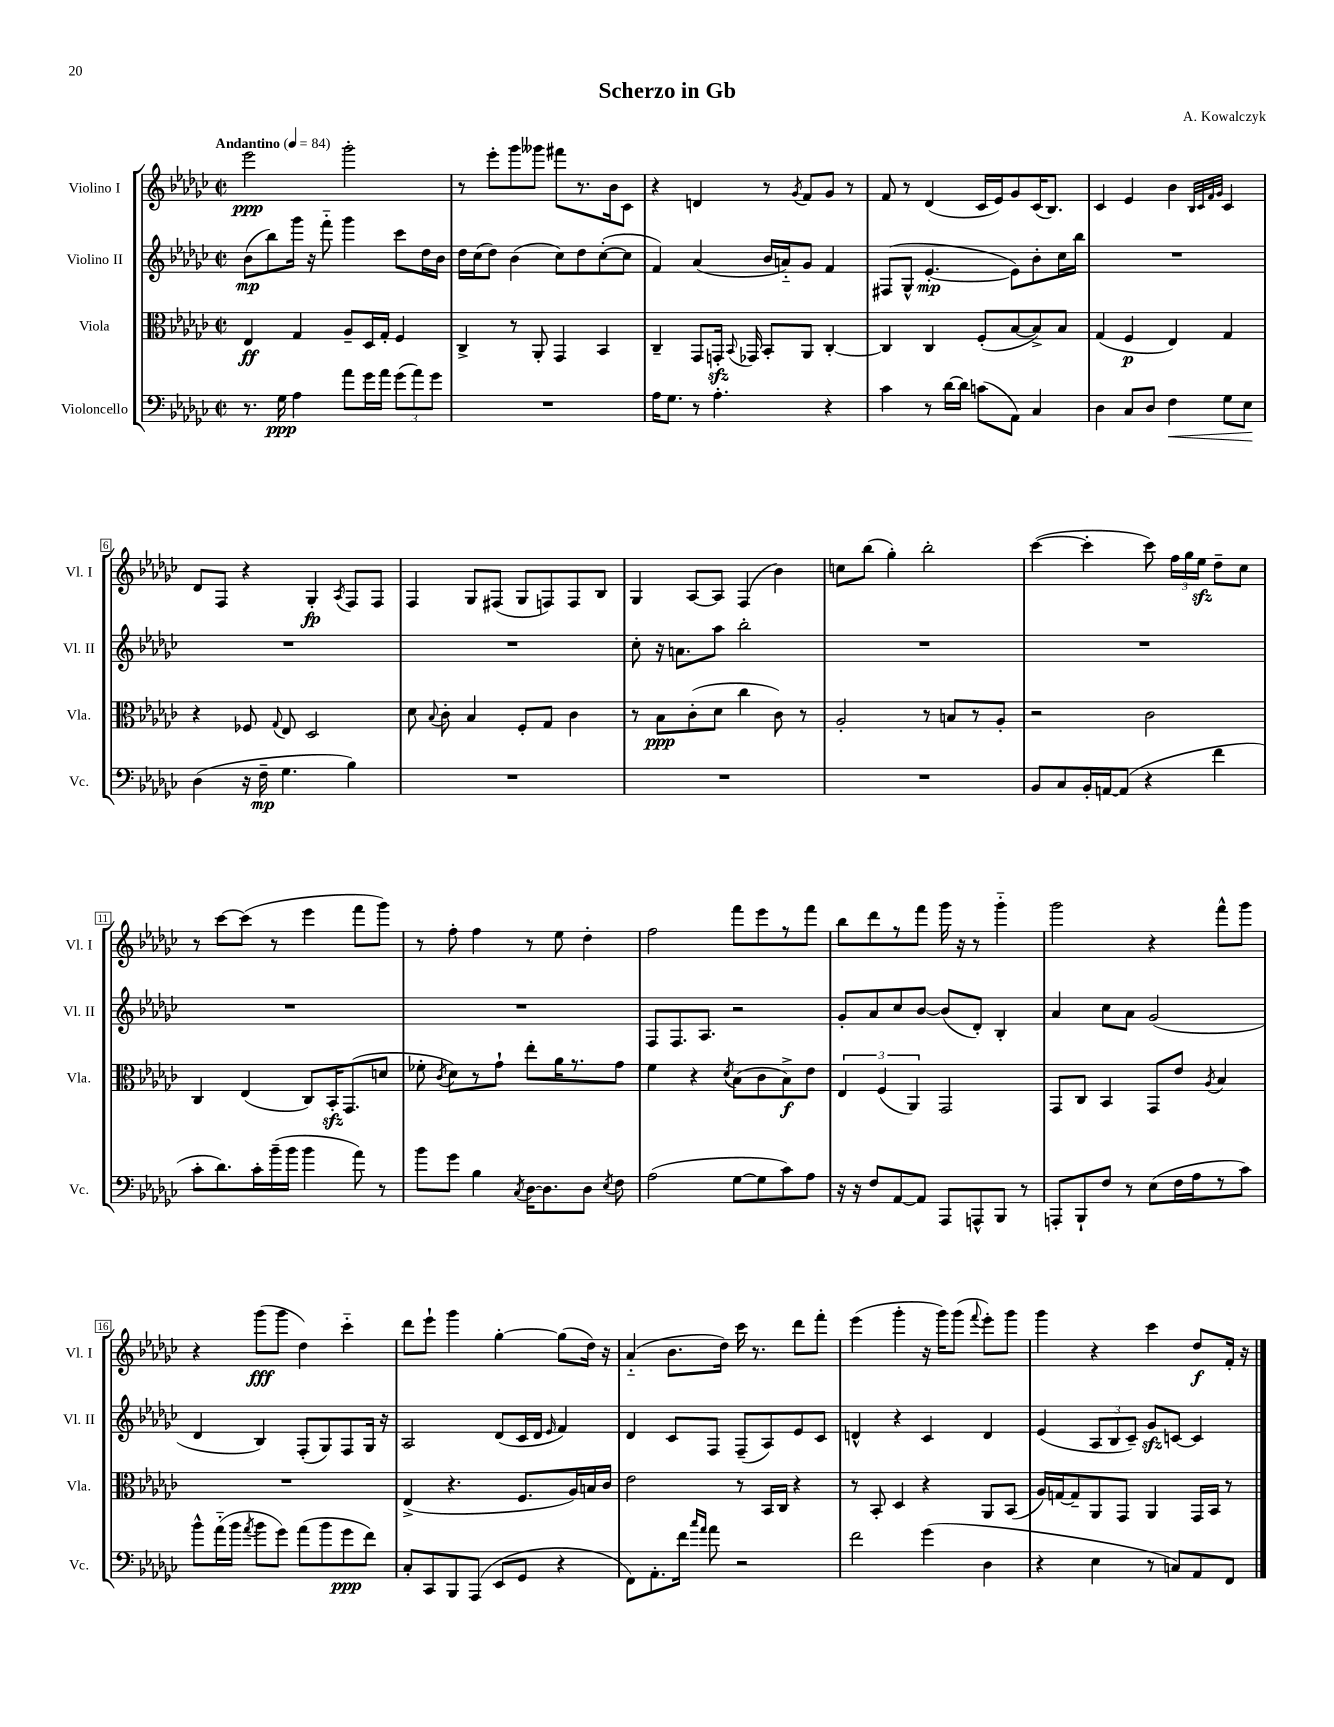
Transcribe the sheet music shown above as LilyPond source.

\header { title = "Scherzo in Gb" composer = "A. Kowalczyk" }
<<
\new StaffGroup <<
\new Staff = "s0" \with { instrumentName = "Violino I" shortInstrumentName = "Vl. I" } {
    \clef treble \key ges \major \defaultTimeSignature \time 2/2 \tempo "Andantino" 4 = 84
    \autoBeamOff ees'''2\ppp ges'''2-. |
    r8 ees'''8[-. ges'''8 geses'''8] fis'''8[ r8. bes'16 ces'8] |
    r4 d'4 r8 \acciaccatura { ges'8 } f'8[ ges'8] r8 |
    f'8 r8 des'4( ces'16[ ees'16) ges'8 ces'16( bes8.]) |
    ces'4 ees'4 bes'4 \grace { bes32[ ces'32 f'32 ges'32] } ces'4 |
    des'8[ f8] r4 ges4-.\fp \acciaccatura { aes8 } f8[ f8] |
    f4 ges8[ fis8]( ges8[ f8) f8 bes8] |
    ges4 aes8[~ aes8] f4( bes'4) |
    c''8[ bes''8]( ges''4-.) bes''2-. |
    ces'''4~( ces'''4-. ces'''8) \tuplet 3/2 { f''16[ ges''16 ees''16]\sfz } des''8[-- ces''8] |
    r8 ces'''8[~ ces'''8]( r8 ees'''4 f'''8[ ges'''8]) |
    r8 f''8-. f''4 r8 ees''8 des''4-. |
    f''2 f'''8[ ees'''8 r8 f'''8] |
    bes''8[ des'''8 r8 f'''8] ges'''16 r16 r8 ges'''4-_ |
    ges'''2 r4 f'''8[-^ ges'''8] |
    r4 ges'''8[\fff( ges'''8] des''4) ces'''4-_ |
    des'''8[ ees'''8]-! ges'''4 ges''4~-. ges''8[( des''16]) r16 |
    aes'4-_( bes'8.[ des''16]) ces'''16 r8. des'''8[ f'''8]-. |
    ees'''4( ges'''4-. r16 ges'''16[) ges'''8]( \appoggiatura { f'''8 } ees'''8[-.) ges'''8] |
    ges'''4 r4 ces'''4 des''8[\f f'16]-. r16 \bar "|." |
}
\new Staff = "s1" \with { instrumentName = "Violino II" shortInstrumentName = "Vl. II" } {
    \clef treble \key ges \major \defaultTimeSignature \time 2/2
    \autoBeamOff bes'8[\mp( bes''8) ges'''16] r16 f'''8-_ ges'''4 ces'''8[ des''16 bes'16] |
    des''16[ ces''16( des''8]) bes'4( ces''8[) des''8 ces''8~-.( ces''8] |
    f'4) aes'4( bes'16[ a'16-_) ges'8] f'4 |
    fis8[( ges8]-^ ees'4.~-.\mp ees'8[) bes'8-. ces''16 bes''16] |
    R1 |
    R1 |
    R1 |
    ces''8-. r16 a'8.[ aes''8] bes''2-. |
    R1 |
    R1 |
    R1 |
    R1 |
    f8[ f8. aes8.] r2 |
    ges'8[-. aes'8 ces''8 bes'8]~ bes'8[( des'8]-.) bes4-. |
    aes'4 ces''8[ aes'8] ges'2( |
    des'4 bes4) f8[-.( ges8) f8 ges16] r16 |
    aes2 des'8[( ces'16 des'16] \grace { ees'16 } f'4) |
    des'4 ces'8[ f8] f8[--( aes8) ees'8 ces'8] |
    d'4-^ r4 ces'4 d'4 |
    ees'4( \tuplet 3/2 { aes8[ bes8 ces'8]--) } ges'8[\sfz c'8]~ c'4 \bar "|." |
}
\new Staff = "s2" \with { instrumentName = "Viola" shortInstrumentName = "Vla." } {
    \clef alto \key ges \major \defaultTimeSignature \time 2/2
    \autoBeamOff ees4\ff ges4 aes8[-- des16 ges16]-. f4 |
    ces4-> r8 aes,8-. ges,4 bes,4 |
    ces4-- ges,8[ g,16]-.\sfz \appoggiatura { bes,8 } ges,16 bes,8[-. aes,8] ces4~-. |
    ces4 ces4 f8[-.( bes8~ bes8->) bes8] |
    ges4( f4\p ees4) ges4 |
    r4 fes8 \appoggiatura { ges8 } ees8 des2 |
    des'8 \appoggiatura { bes8 } ces'8-. bes4 f8[-. ges8] ces'4 |
    r8 bes8[\ppp ces'8-.( des'8] ces''4 ces'8) r8 |
    aes2-. r8 b8[ r8 aes8]-. |
    r2 ces'2 |
    ces4 ees4( ces8[) bes,16-.\sfz ges,8.( d'8] |
    fes'8-. \acciaccatura { ces'8 } des'8[) r8 ges'8]-! ees''8[-. aes'16 r8. ges'8] |
    f'4 r4 \acciaccatura { des'8 } bes8[( ces'8 bes8->\f) ees'8] |
    \tuplet 3/2 { ees4 f4( aes,4) } ges,2 |
    ges,8[ ces8] bes,4 ges,8[ ees'8] \acciaccatura { aes8 } bes4 |
    R1 |
    ees4->( r4. f8.[ aes16) b16 ces'16] |
    ees'2 r8 bes,16[ ces16] r4 |
    r8 bes,8-. des4 r4 aes,8[ bes,8]( |
    aes16[) g16~ g8-- aes,8 ges,8] aes,4 ges,16[ bes,16] r8 \bar "|." |
}
\new Staff = "s3" \with { instrumentName = "Violoncello" shortInstrumentName = "Vc." } {
    \clef bass \key ges \major \defaultTimeSignature \time 2/2
    \autoBeamOff r8. ges16\ppp aes4 aes'8[ ges'16 aes'16] \tuplet 3/2 { ges'8[( aes'8) ges'8] } |
    R1 |
    aes16[ ges8.] r8 aes4.-. r4 |
    ces'4 r8 des'16[~ des'16] c'8[( aes,8]) ces4 |
    des4 ces8[ des8] f4\< ges8[ ees8]\! |
    des4( r16 f16--\mp ges4. bes4) |
    R1 |
    R1 |
    R1 |
    bes,8[ ces8 bes,16-. a,16~ a,8]( r4 f'4 |
    ces'8[-. des'8.) ces'16-. bes'16--( bes'16] bes'4 aes'8) r8 |
    bes'8[ ges'8] bes4 \acciaccatura { ces8 } des16[~ des8. des8] \acciaccatura { ees8 } f8 |
    aes2( ges8[~ ges8 ces'8) aes8] |
    r16 r16 f8[ aes,8~ aes,8] aes,,8[ a,,8-^ bes,,8] r8 |
    a,,8[-. bes,,8-! f8] r8 ees8[( f16 aes16 r8 ces'8]) |
    bes'8[-^ aes'16-_( bes'16] \acciaccatura { aes'8 } bes'8[ ges'8]) aes'8[( bes'8 ges'8\ppp f'8]) |
    ces8[-. ces,8 bes,,8 aes,,8]( ees,8[ ges,8] r4 |
    f,8[) aes,8.-. f'16] \grace { ces''16[ aes'16] } aes'8 r2 |
    f'2 ges'4( des4 |
    r4 ees4 r8 c8[) aes,8 f,8] \bar "|." |
}
>>
>>
\layout { \context { \Score \override BarNumber.stencil = #(make-stencil-boxer 0.1 0.3 ly:text-interface::print) } }
